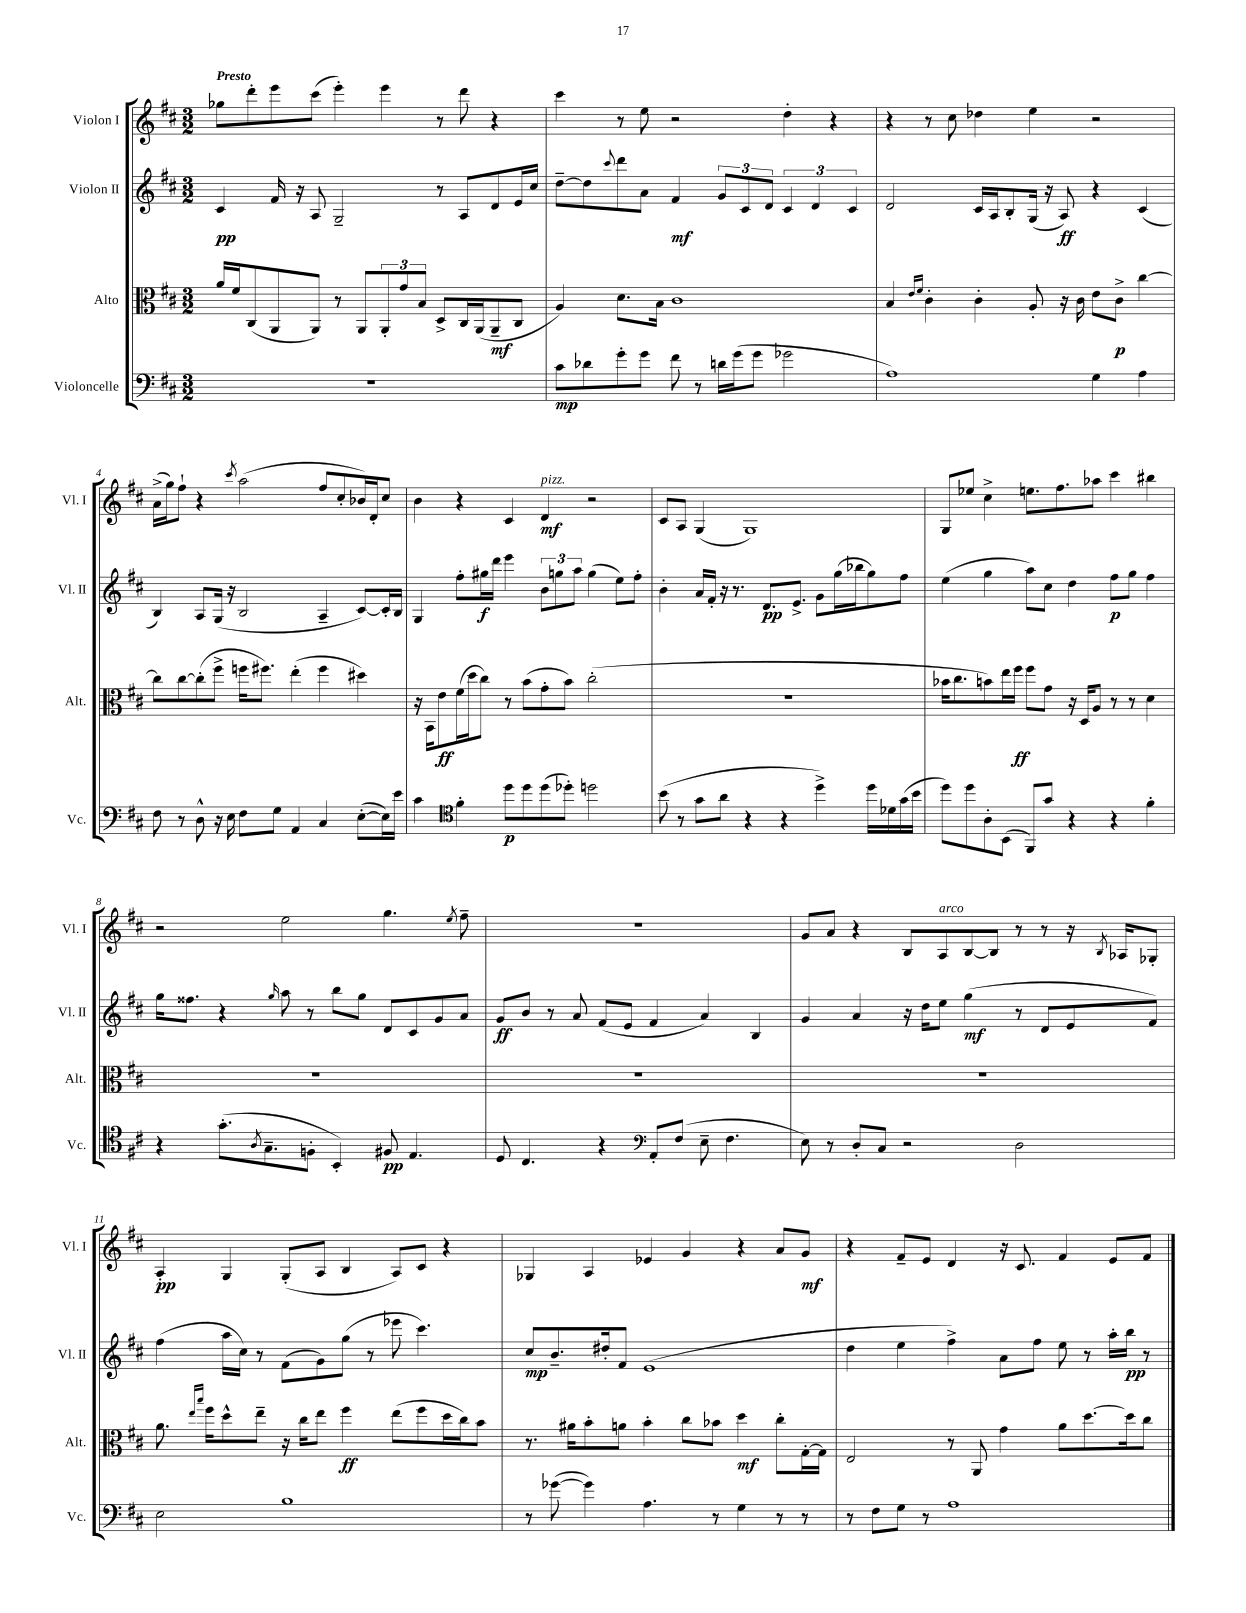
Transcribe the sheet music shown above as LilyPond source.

<<
\new StaffGroup <<
\new Staff = "s0" \with { instrumentName = "Violon I" shortInstrumentName = "Vl. I" } {
    \clef treble \key d \major \numericTimeSignature \time 3/2 \tempo "Presto"
    ges''8 d'''8-. e'''8 cis'''8( e'''4-.) e'''4 r8 d'''8 r4 |
    cis'''4 r8 e''8 r2 d''4-. r4 |
    r4 r8 cis''8 des''4 e''4 r2 |
    a'16->( g''16) fis''8-! r4 \acciaccatura { cis'''8 } a''2( fis''8 cis''8-. bes'16) d'16-. cis''8 |
    b'4 r4 cis'4 d'4\mf^\markup { \italic "pizz." } r2 |
    cis'8 a8 g4( g1) |
    g8 ees''8 cis''4-> e''8. fis''8. aes''8 cis'''4 bis''4 |
    r2 e''2 g''4. \acciaccatura { e''8 } fis''8-- |
    R1. |
    g'8 a'8 r4 b8 a8^\markup { \italic "arco" } b8~ b8 r8 r8 r16 \acciaccatura { b8 } aes16 ges8-. |
    a4-.\pp g4 g8-.( a8 b4 a8) cis'8 r4 |
    ges4 a4 ees'4 g'4 r4 a'8 g'8\mf |
    r4 fis'8-- e'8 d'4 r16 cis'8. fis'4 e'8 fis'8 \bar "|." |
}
\new Staff = "s1" \with { instrumentName = "Violon II" shortInstrumentName = "Vl. II" } {
    \clef treble \key d \major \numericTimeSignature \time 3/2
    cis'4\pp fis'16 r16 a8 g2-- r8 a8 d'8 e'16 cis''16 |
    d''8~-- d''8 \appoggiatura { cis'''8 } d'''8 a'8 fis'4\mf \tuplet 3/2 { g'8 cis'8 d'8 } \tuplet 3/2 { cis'4 d'4 cis'4 } |
    d'2 cis'16 a16 b8-. g16( r16 a8\ff) r4 cis'4( |
    b4) a8 g16( r16 b2 a4-- cis'8~) cis'16-. b16 |
    g4 fis''8-. gis''16\f d'''16 e'''4 \tuplet 3/2 { b'8 g''8 a''8 } g''4( e''8) fis''8-. |
    b'4-. a'16 fis'16-. r16 r8. d'8.\pp e'8.-> g'8 g''16( bes''16 g''8) fis''8 |
    e''4( g''4 a''8) cis''8 d''4 fis''8\p g''8 fis''4 |
    g''16 fisis''8. r4 \grace { g''16 } a''8 r8 b''8 g''8 d'8 cis'8 g'8 a'8 |
    g'8\ff b'8 r8 a'8 fis'8( e'8 fis'4 a'4) b4 |
    g'4 a'4 r16 d''16 e''8 g''4\mf( r8 d'8 e'8 fis'8) |
    fis''4( a''16 cis''16) r8 fis'8( g'8) g''8( r8 ees'''8 cis'''4.) |
    cis''8\mp b'8.-- dis''16-. fis'8 e'1( |
    d''4 e''4 fis''4->) a'8 fis''8 e''8 r8 a''16-. b''16\pp r8 \bar "|." |
}
\new Staff = "s2" \with { instrumentName = "Alto" shortInstrumentName = "Alt." } {
    \clef alto \key d \major \numericTimeSignature \time 3/2
    a'16 fis'16 cis8( a,8 a,8) r8 a,8 \tuplet 3/2 { a,8-. g'8 b8 } d8-> cis16 a,16( a,8--\mf cis8 |
    a4) d'8. b16 cis'1 |
    b4 \grace { e'16 fis'16 } cis'4-. cis'4-. a8-. r16 cis'16 e'8 cis'8->\p cis''4~ |
    cis''8 cis''8~ cis''8-.( fis''8-> f''16 fis''8.) e''4-.( fis''4 dis''4) |
    r16 b,16 e'8\ff fis'16( d''16 cis''8) r8 b'8( g'8-. b'8) cis''2-.( |
    R1. |
    bes'16 cis''8. b'8) e''16 fis''16\ff fis''8 g'8 r16 d16 a8 r8 r8 d'4 |
    R1. |
    R1. |
    R1. |
    a'8. \grace { e''16 b''16 } fis''16 d''8-^ e''8-- r16 cis''16 e''8 fis''4\ff e''8( fis''8 d''16 cis''16) b'8 |
    r8. ais'16 b'8-. a'8 b'4-. cis''8 bes'8 d''4\mf cis''8-. g16~-. g16 |
    e2 r8 a,8 g'4 a'8 d''8.~ d''16 cis''8 \bar "|." |
}
\new Staff = "s3" \with { instrumentName = "Violoncelle" shortInstrumentName = "Vc." } {
    \clef bass \key d \major \numericTimeSignature \time 3/2
    R1. |
    cis'8\mp des'8 g'8-. g'8 fis'8 r8 d'16 g'16( g'8 ges'2 |
    a1) g4 a4 |
    fis8 r8 d8-^ r16 e16 fis8 g8 a,4 cis4 e8~-.( e16) e'16 |
    cis'4 \clef tenor fis'4-. d''8\p d''8 d''8( des''8-.) d''2 |
    b'8( r8 g'8 a'8 r4 r4 d''4->) d''16 des'16 g'16( b'16 |
    d''8) d''8 a8-. b,8( fis,8) g'8 r4 r4 fis'4-. |
    r4 g'8.-.( \acciaccatura { a8 } g8.-- f8-. b,4-.) fis8\pp e4. |
    d8 cis4. r4 \clef bass a,8-. fis8( e8-- fis4. |
    e8) r8 d8-. cis8 r2 d2 |
    e2 b1 |
    r8 ges'8~( ges'4) a4. r8 g4 r8 r8 |
    r8 fis8 g8 r8 a1 \bar "|." |
}
>>
>>
